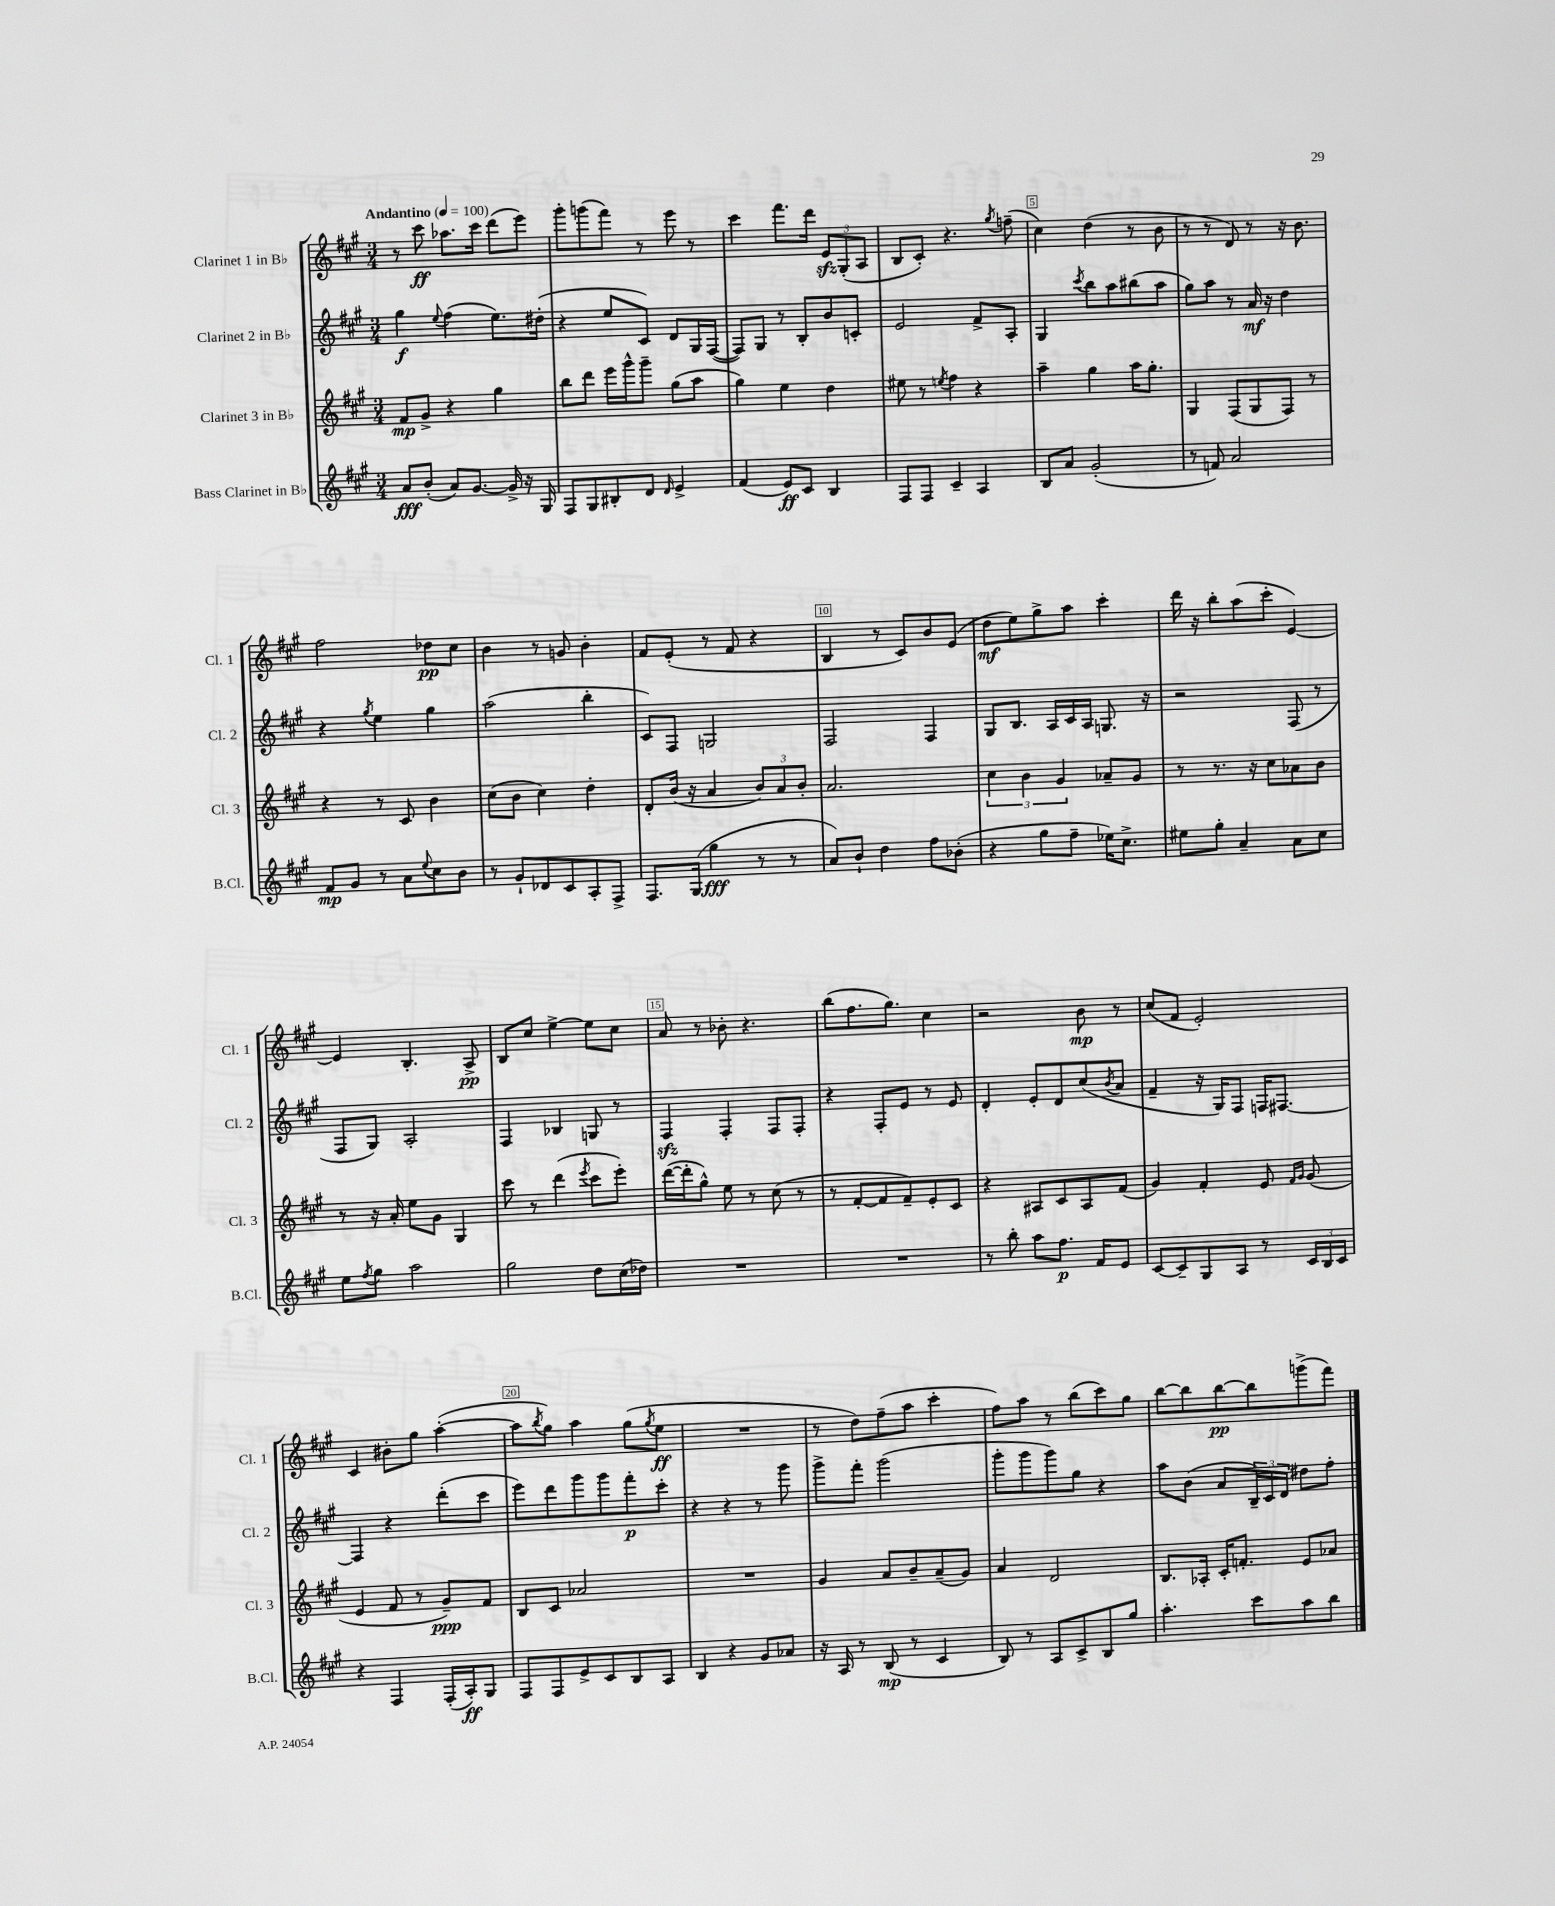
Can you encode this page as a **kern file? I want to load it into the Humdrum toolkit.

**kern	**kern	**kern	**kern
*staff4	*staff3	*staff2	*staff1
*clefG2	*clefG2	*clefG2	*clefG2
*k[f#c#g#]	*k[f#c#g#]	*k[f#c#g#]	*k[f#c#g#]
*M3/4	*M3/4	*M3/4	*M3/4
*MM100	*MM100	*MM100	*MM100
8a	8f#	4gg#	8r
(8b'	8g#^	.	8ccc#
.	.	8qqee	.
8a)	4r	(4ff#	8.aa-
[8.g#	.	.	.
.	.	.	16ccc#
.	4gg#	8.ee)	(8ddd
16g#^]	.	.	.
16r	.	.	8eee)
16G#	.	(16dd#'	.
=	=	=	=
8F#	8bb	4r	8ggg#'
8G#	8ddd	.	(8ggg
8B#'	16eee	8ee	8fff#)
.	16ggg#^^	.	.
8d	8ggg#~	8c#)	8r
16qqd	.	.	.
4e^	(8gg#	8d	8eee
.	8aa	16G#	8r
.	.	([16F#	.
=	=	=	=
(4f#	4gg#)	8F#])	4ccc#
.	.	8G#	.
8e)	4ee	8r	8.fff#
8c#	.	8B'	.
.	.	.	16ddd
4B	4dd	8b	12e
.	.	.	(12G#'
.	.	8c'	.
.	.	.	12A
=	=	=	=
8F#	8ee#	2e	8B
8F#	8r	.	8c#')
.	8qee	.	.
4c#~	4ff#	.	4.r
4A	4r	8f#^	.
.	.	.	8qgg#
.	.	8A'	(8ff~
=	=	=	=
8B	4aa~	4G#	4cc#)
8a	.	.	.
.	.	8qccc#	.
(2g#'	4gg#	8bb	(4dd
.	.	8aa	.
.	16aa	(8bb#	8r
.	8.gg#'	.	.
.	.	8aa	8b
=	=	=	=
8r	4G#	8gg#)	8r
8f)	.	8aa	8r
2a	(8F#	8r	8d)
.	8G#	16a	8r
.	.	16r	.
.	8F#)	4dd	16r
.	.	.	8.b
.	8r	.	.
=	=	=	=
8f#	4r	4r	2ff#
8g#	.	.	.
.	.	8qgg#	.
8r	8r	4ee	.
8a	8c#	.	.
8qqee	.	.	.
8cc#	4b	4gg#	8dd-
8b	.	.	8cc#
=	=	=	=
8r	(8cc#	(2aa	4b
8g#`	8b	.	.
8d-	4cc#)	.	8r
8c#	.	.	8g
8A'	4dd'	4bb'	4b'
8F#^	.	.	.
=	=	=	=
8.F#	8d'	8c#)	8f#
.	(16b	8F#	(8e'
(16G#	16r	.	.
4gg#	4a	2G	8r
.	.	.	8f#
8r	12b)	.	4r
.	12a	.	.
8r	.	.	.
.	12b'	.	.
=	=	=	=
8a)	2.a	2F#	4B
8b`	.	.	.
4dd	.	.	8r
.	.	.	8c#)
8ff#	.	4F#	8b
(8b-'	.	.	(8e
=	=	=	=
4r	6cc#	8G#	8dd
.	.	8.B	8ee)
.	6b	.	.
8gg#	.	.	8gg#^
.	.	16A	.
.	6g#	.	.
8ff#~	.	16c#	8aa
.	.	16A	.
16ee-)	8a-~	8.G	4ccc#'
8.cc#^	.	.	.
.	8g#	.	.
.	.	16r	.
=	=	=	=
8ee#	8r	2r	16ddd
.	.	.	16r
8gg#'	8.r	.	8bb'
4a~	.	.	(8aa
.	16r	.	.
.	8cc#	.	8ccc#'
8a	8a-	(8F#	[4e)
8cc#	8b	8r	.
=	=	=	=
8ee	8r	8F#	4e]
8qff#	.	.	.
8gg#	16r	8G#)	.
.	16a'	.	.
2aa	8ee	2A'	4.B'
.	8g#	.	.
.	4G#	.	.
.	.	.	8A^
=	=	=	=
2gg#	8ccc#	4F#	8B
.	8r	.	8cc#
.	(4ddd	4B-	[4ee^
.	8qeee	.	.
8dd	8ccc#	8G	8ee]
(16cc#	8eee')	8r	8cc#
16dd-)	.	.	.
=	=	=	=
2.r	([16ddd	4F#	8a
.	16ddd']	.	.
.	8gg#^^)	.	8r
.	8ee	4F#'	8b-'
.	8r	.	4.r
.	(8cc#	8F#	.
.	8r	8F#'	.
=	=	=	=
2.r	8r	4r	(8bb
.	[8f#'	.	8.ff#
.	8f#]	8F#'	.
.	.	.	8.gg#)
.	8f#~)	8e	.
.	8e'	8r	4cc#
.	8c#	8e	.
=	=	=	=
8r	4r	4d'	2r
8bb'	.	.	.
8aa	8A#	8e'	.
8.ff#	8c#	8d	.
.	8A#	(8cc#	8b
16f#	.	.	.
.	.	8qb	.
8e	(8f#	8a	8r
=	=	=	=
[8c#	4g#)	4f#~	(8cc#
8c#~]	.	.	8f#
8G#	4f#'	16r	2e')
.	.	16G#)	.
8A	.	8F#	.
8r	8e	16F	.
.	.	[8.F#	.
.	16qqf#	.	.
.	16qqg#	.	.
24c#	(8g#	.	.
24B	.	.	.
24c#	.	.	.
=	=	=	=
4r	4e	4F#]	4c#
4F#	8f#	4r	8b#'
.	8r	.	8gg#
(16F#'	8g#~)	(8ddd'	([4aa'
16A')	.	.	.
8G#	8f#	8ccc#	.
=	=	=	=
8F#	8B	8eee)	8aa]
.	.	.	8qbb
8F#	8c#	8ddd	8gg#)
8e^	2a-	8ggg#	4aa
8c#	.	8ggg#	.
8B	.	8fff#'	(8gg#
.	.	.	8qgg#
8A	.	8ccc#'	8ee
=	=	=	=
4B	2.r	4r	2.r
4r	.	4r	.
8g#	.	8r	.
8a-	.	8ggg#	.
=	=	=	=
16r	4g#	8ggg#^	8r
16A	.	.	.
8r	.	8fff#'	8dd)
(8B	8a	(2ggg#	(8ff#~
8r	8b~	.	8aa
4c#	(8a~	.	4ccc#'
.	8g#)	.	.
=	=	=	=
8B)	4a	8ggg#'	8ff#)
8r	.	8ggg#	8aa
8A	2d	8ggg#)	8r
8c#^	.	8gg#	(8bb
8B	.	4r	8ccc#)
8gg#	.	.	8gg#
=	=	=	=
4.aa'	8.B	8aa	[8bb
.	.	(8b	8bb]
.	16A-'	.	.
.	16c#'	8a	[8bb
.	8.f'	.	.
8ccc#	.	24B~)	8bb]
.	.	24c#	.
.	.	24d	.
8aa	8e	8dd#	(8ggg^
8bb	8a-	8ff#'	8fff#)
==	==	==	==
*-	*-	*-	*-
